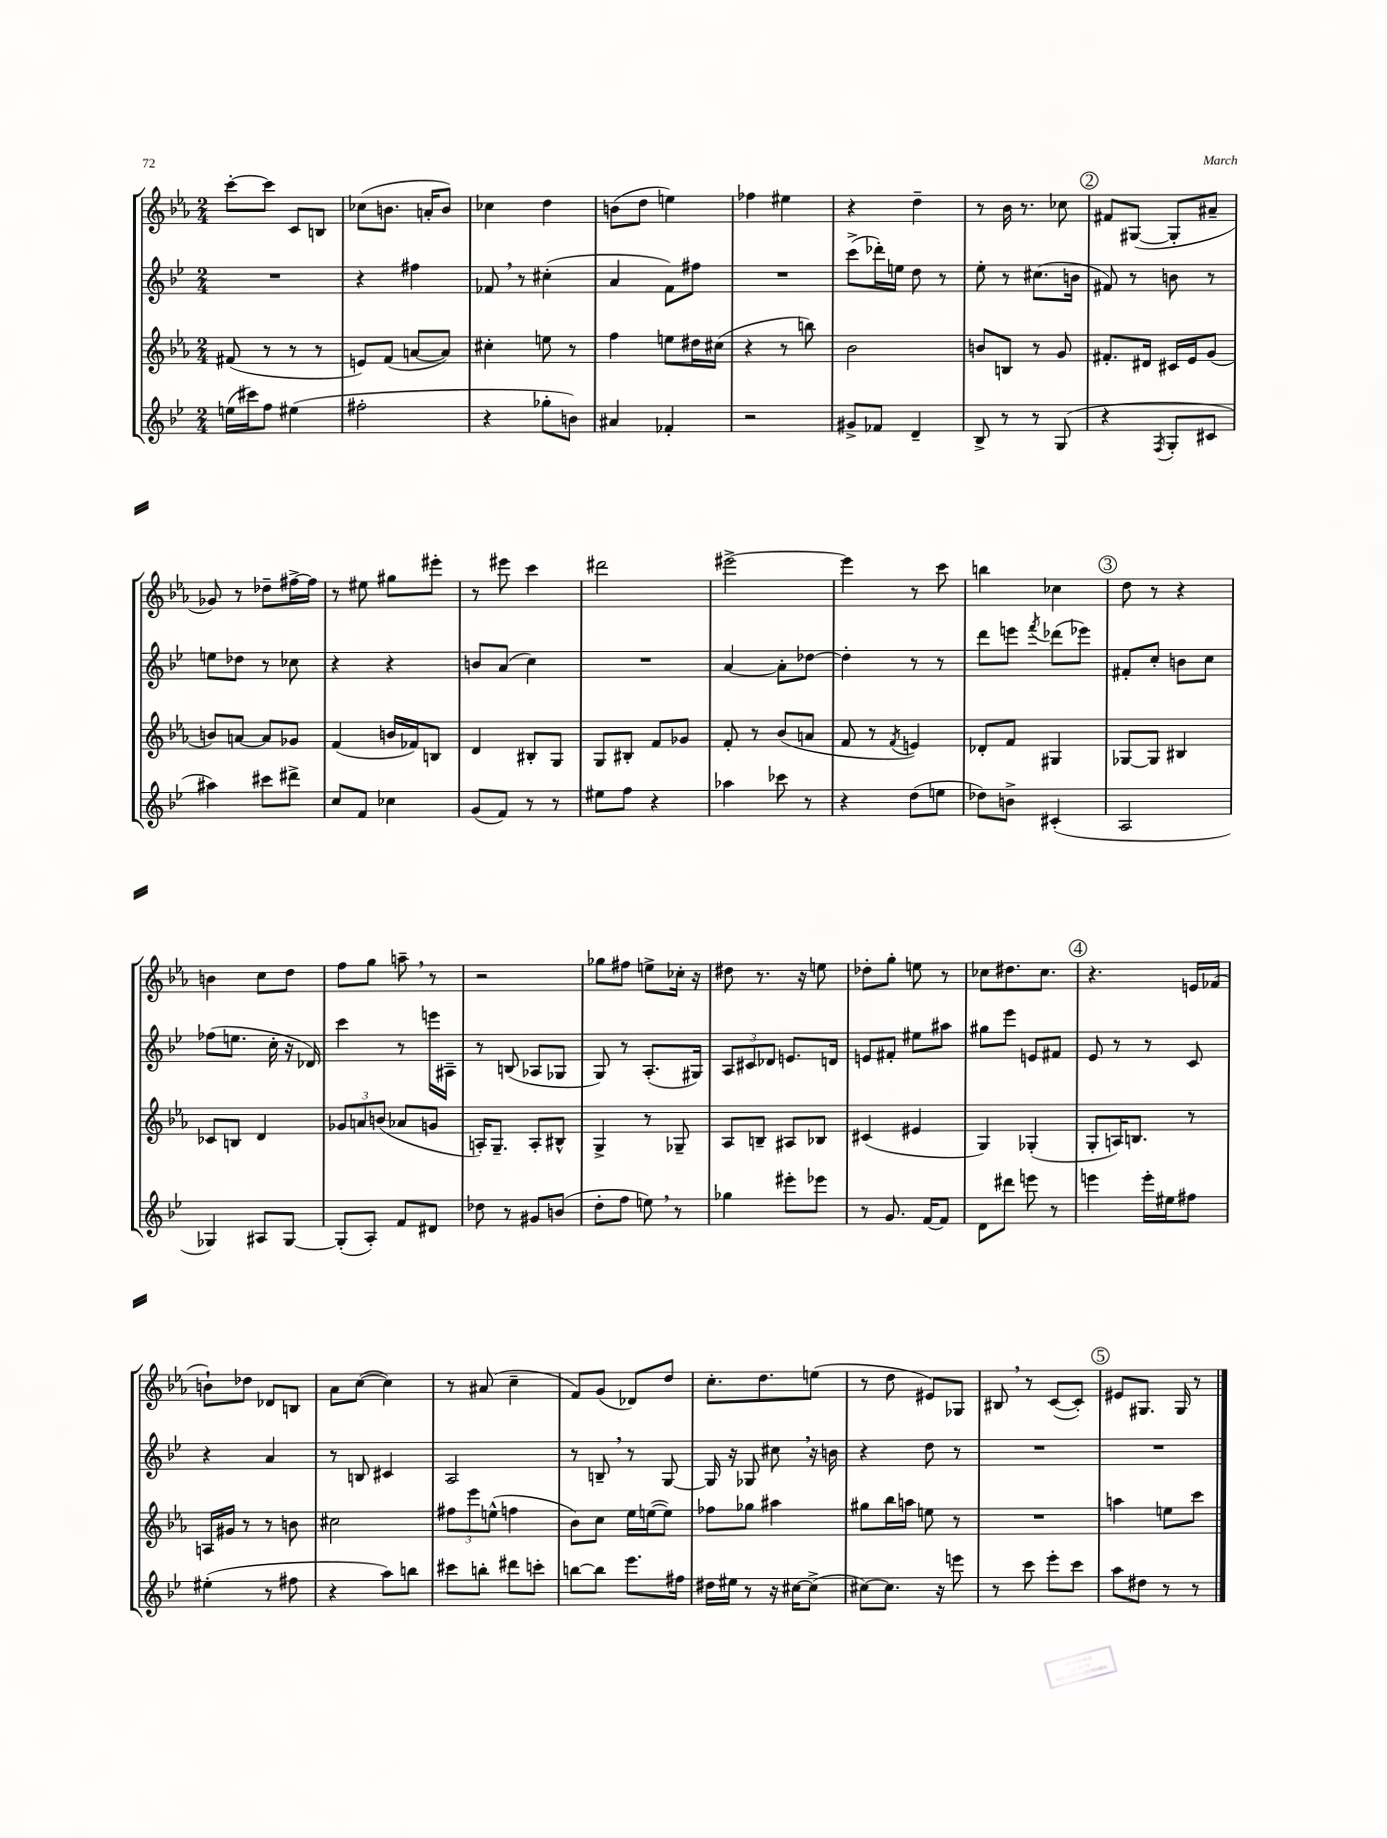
<<
\new StaffGroup <<
\new Staff = "s0" {
    \clef treble \key ees \major \numericTimeSignature \time 2/4
    c'''8~-. c'''8 c'8 b8 |
    ces''8( b'8. a'16-. b'8) |
    ces''4 d''4 |
    b'8( d''8 e''4) |
    fes''4 eis''4 |
    r4 d''4-- |
    r8 bes'16 r8. ces''8 |
    \mark \markup { \circle "2" } fis'8 gis8~( gis8-. ais'8-- |
    ges'8) r8 des''8-- fis''16~-> fis''16 |
    r8 eis''8 gis''8 eis'''8-. |
    r8 eis'''8 c'''4 |
    dis'''2 |
    eis'''2~-> |
    eis'''4 r8 c'''8 |
    b''4 ces''4 |
    \mark \markup { \circle "3" } d''8 r8 r4 |
    b'4 c''8 d''8 |
    f''8 g''8 a''8-- \breathe r8 |
    r2 |
    ges''8 fis''8 e''8-> ces''16-. r16 |
    dis''8 r8. r16 e''8 |
    des''8-. g''8-. e''8 r8 |
    ces''8 dis''8. ces''8. |
    \mark \markup { \circle "4" } r4. e'16 fes'16( |
    b'8-!) des''8 des'8 b8 |
    aes'8 c''8~( c''4) |
    r8 ais'8( c''4-- |
    f'8) g'8( des'8) d''8 |
    c''8.-. d''8. e''8( |
    r8 d''8 eis'8) ges8 |
    bis8 \breathe r8 c'8~( c'8-.) |
    \mark \markup { \circle "5" } eis'8 gis8. gis16 r8 \bar "|." |
}
\new Staff = "s1" {
    \clef treble \key bes \major \numericTimeSignature \time 2/4
    R2 |
    r4 fis''4 |
    fes'8 \breathe r8 cis''4-.( |
    a'4 f'8) fis''8 |
    R2 |
    c'''8->( des'''16-.) e''16 d''8 r8 |
    ees''8-. r8 cis''8.( b'16 |
    \mark \markup { \circle "2" } fis'8) r8 b'8 r8 |
    e''8 des''8 r8 ces''8 |
    r4 r4 |
    b'8 a'8( c''4) |
    R2 |
    a'4~ a'8-. des''8~ |
    des''4-. r8 r8 |
    d'''8 e'''8 \acciaccatura { f'''8 } des'''8( ees'''8) |
    \mark \markup { \circle "3" } fis'8-. c''8-. b'8 c''8 |
    fes''8( e''8. c''16-. r16 des'16) |
    c'''4 r8 e'''16 ais16-- |
    r8 b8( aes8 ges8 |
    g8) r8 a8.-.( gis16) |
    \tuplet 3/2 { a8 cis'8 des'8 } e'8. d'16 |
    e'8 fis'8-. eis''8 ais''8 |
    gis''8 ees'''8 e'8 fis'8 |
    \mark \markup { \circle "4" } ees'8 r8 r8 c'8 |
    r4 a'4 |
    r8 b8 cis'4 |
    a2 |
    r8 b8-- \breathe r8 g8~ |
    g16 r16 ges8 cis''8 \breathe r16 b'16 |
    r4 d''8 r8 |
    R2 |
    \mark \markup { \circle "5" } R2 \bar "|." |
}
\new Staff = "s2" {
    \clef treble \key ees \major \numericTimeSignature \time 2/4
    fis'8( r8 r8 r8 |
    e'8) f'8( a'8~ a'8) |
    cis''4-. e''8 r8 |
    f''4 e''8 dis''16 cis''16( |
    r4 r8 b''8) |
    bes'2 |
    b'8 b8 r8 g'8 |
    \mark \markup { \circle "2" } fis'8.-. dis'16 cis'16 ees'16 g'8( |
    b'8) a'8~ a'8 ges'8 |
    f'4( b'16 fes'16) b8 |
    d'4 bis8-. g8 |
    g8 bis8-. f'8 ges'8 |
    f'8-. r8 bes'8( a'8 |
    f'8 r8 \acciaccatura { f'8 } e'4) |
    des'8-. f'8 gis4 |
    \mark \markup { \circle "3" } ges8~ ges8 bis4 |
    ces'8 b8 d'4 |
    \tuplet 3/2 { ges'8 a'8 b'8( } aes'8 g'8 |
    a16-.) g8.-- a8-. bis8-^ |
    g4-> r8 ges8-- |
    aes8 b8-- ais8 bes8 |
    cis'4( eis'4 |
    g4) ges4-.( |
    \mark \markup { \circle "4" } g8-. a16) b8. r8 |
    a16 gis'16 r8 r8 b'8 |
    cis''2 |
    \tuplet 3/2 { fis''8 ees'''8 e''8-^( } f''4 |
    bes'8) c''8 ees''16 e''16~( e''8) |
    fes''8 ges''8 ais''4 |
    gis''8 bes''16 a''16 e''8 r8 |
    R2 |
    \mark \markup { \circle "5" } a''4 e''8 c'''8 \bar "|." |
}
\new Staff = "s3" {
    \clef treble \key bes \major \numericTimeSignature \time 2/4
    e''16( cis'''16) f''8 eis''4( |
    fis''2-. |
    r4 ges''8-. b'8) |
    ais'4 fes'4-. |
    r2 |
    gis'8-> fes'8 d'4-- |
    bes8-> r8 r8 g8( |
    \mark \markup { \circle "2" } r4 \acciaccatura { f8 } g8-. cis'8 |
    ais''4) cis'''8 dis'''8-> |
    c''8 f'8 ces''4 |
    g'8( f'8) r8 r8 |
    eis''8 f''8 r4 |
    aes''4 ces'''8 r8 |
    r4 d''8( e''8 |
    des''8) b'8-> cis'4-.( |
    \mark \markup { \circle "3" } a2 |
    ges4) ais8 ges8~ |
    ges8-.( a8-.) f'8 dis'8 |
    des''8 r8 gis'8 b'8( |
    d''8-. f''8 e''8) \breathe r8 |
    ges''4 eis'''8-. ees'''8 |
    r8 g'8. f'16~ f'8 |
    d'8 dis'''8 e'''8 r8 |
    \mark \markup { \circle "4" } e'''4 e'''16-. eis''16 fis''8 |
    eis''4-.( r8 fis''8 |
    r4 a''8) b''8 |
    cis'''8 b''8-. dis'''8 c'''8-. |
    b''8~ b''8 ees'''8. fis''16 |
    dis''16 eis''16 r8 r16 cis''16~ cis''8->( |
    cis''8~) cis''8. r16 e'''8 |
    r8 c'''8 ees'''8-. c'''8 |
    \mark \markup { \circle "5" } a''8 dis''8 r8 r8 \bar "|." |
}
>>
>>
\layout { \context { \Score \remove "Bar_number_engraver" } }
